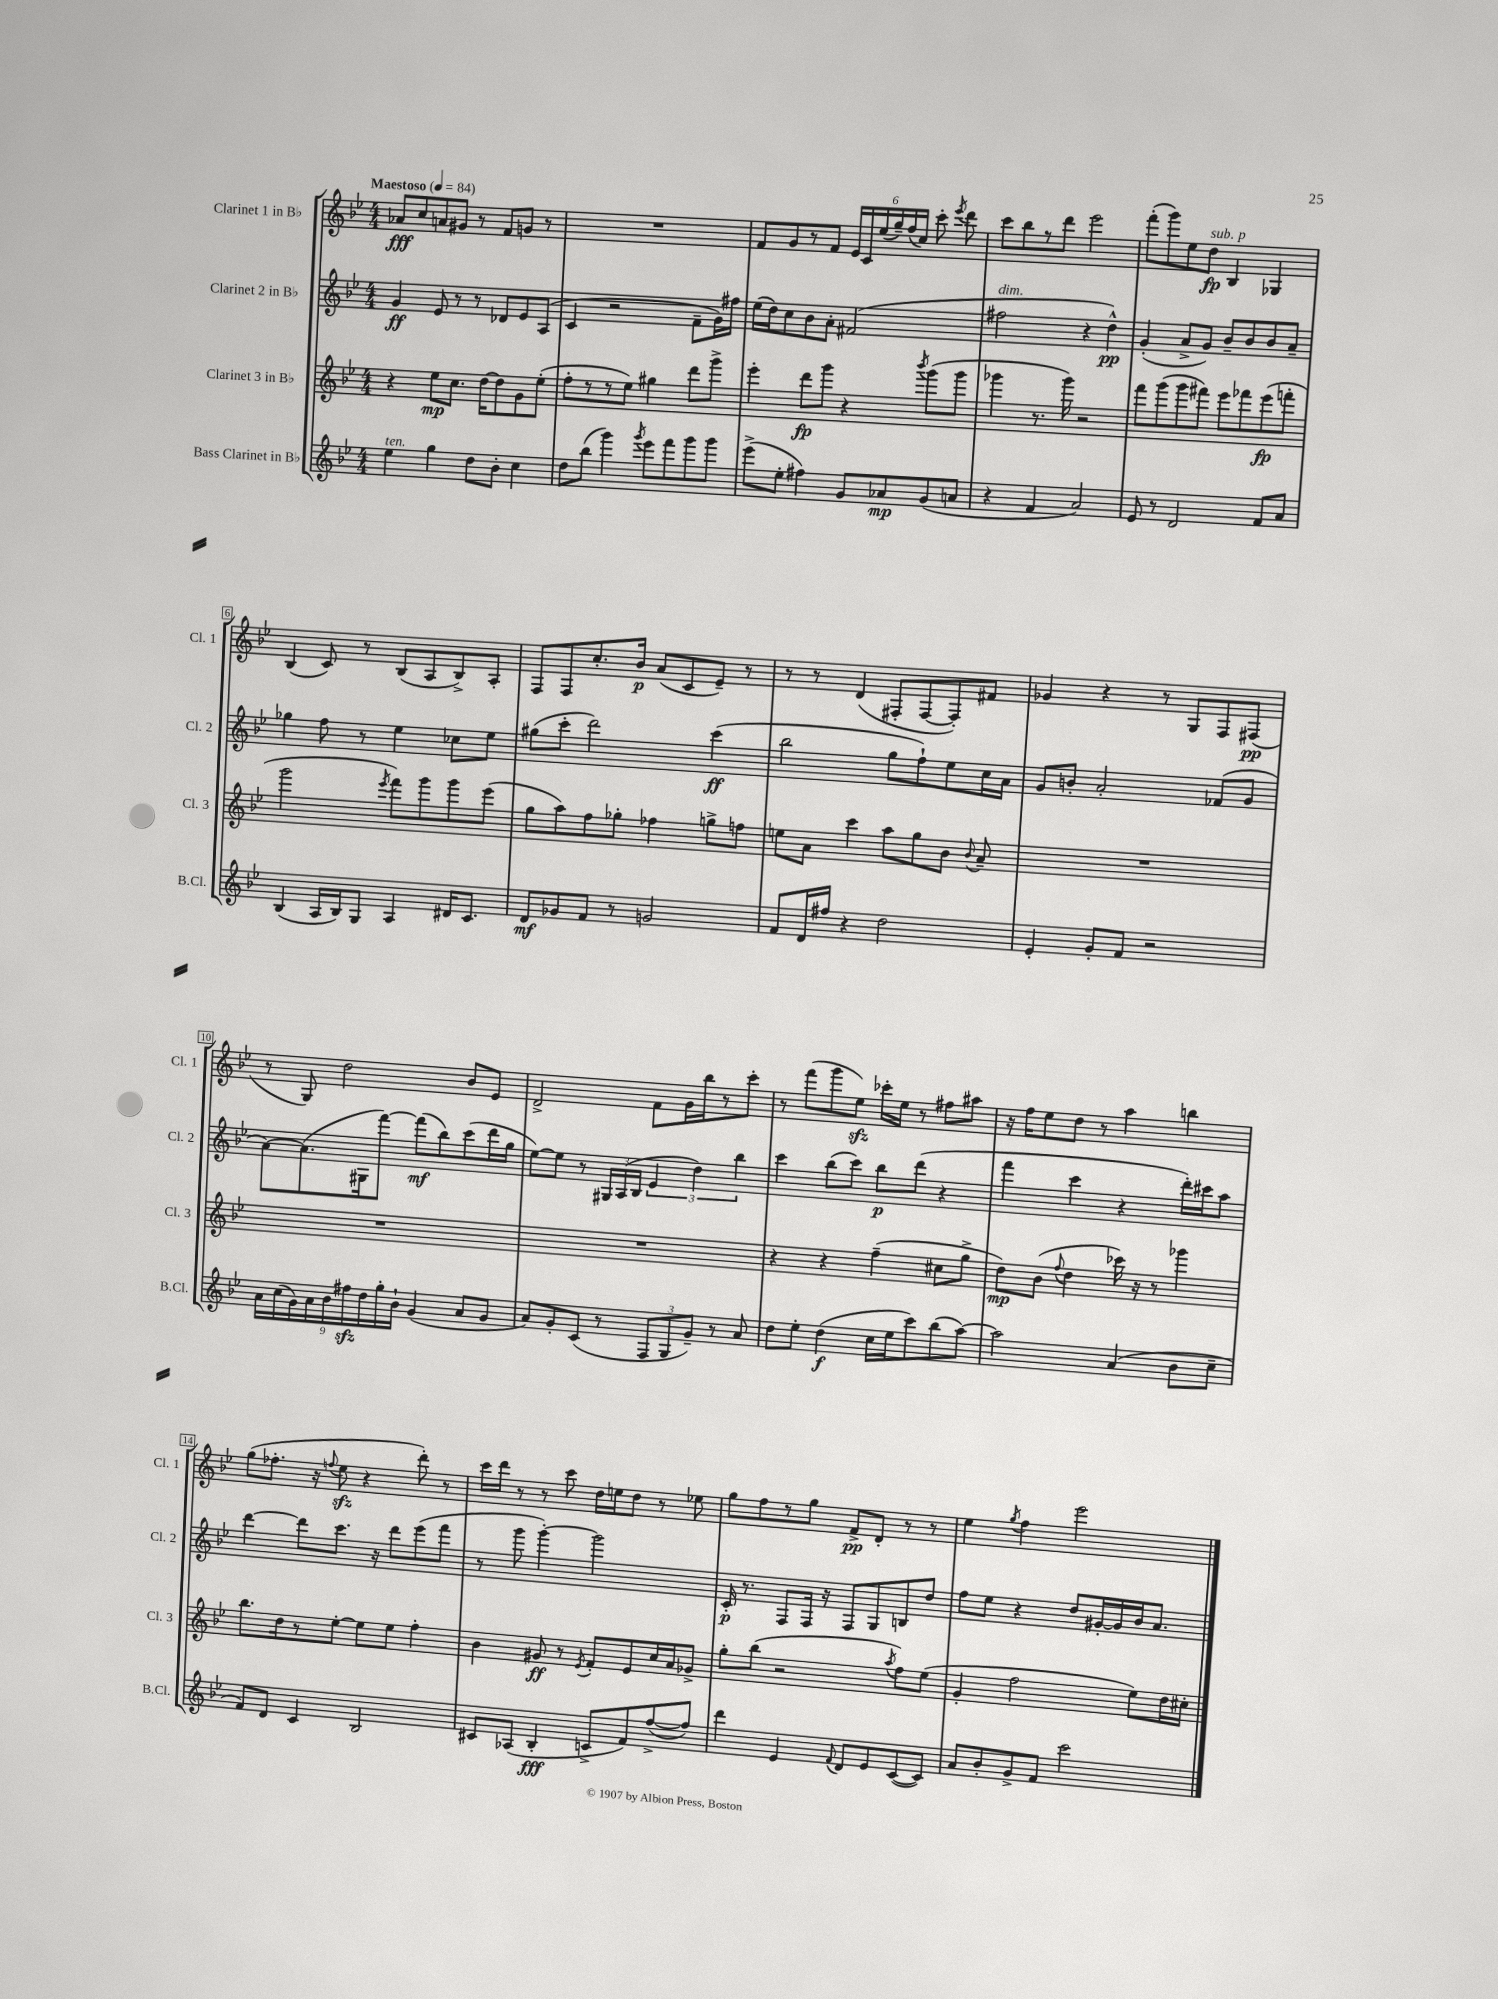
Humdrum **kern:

**kern	**kern	**kern	**kern
*staff4	*staff3	*staff2	*staff1
*clefG2	*clefG2	*clefG2	*clefG2
*k[b-e-]	*k[b-e-]	*k[b-e-]	*k[b-e-]
*M4/4	*M4/4	*M4/4	*M4/4
*MM84	*MM84	*MM84	*MM84
4ee-\	4r	4g/	8a-/L
.	.	.	8cc/
4gg\	8ee-\L	8e-/	8a/
.	8.cc\J	8r	8g#/J
8dd\L	.	8r	8r
.	[16dd\LK	.	.
8b-'\J	8dd\]	8d-/L	8f/L
4cc\	8g\	8e-/	8g/J
.	(8ee-'\J	(8A/J	8r
=	=	=	=
8dd\L	8ff'\L	4c/	1r
(8bb-\J	8r	.	.
4ggg\)	8r	2r	.
.	8ee-\J)	.	.
8qggg/	.	.	.
8eee-\L	4gg#\	.	.
8fff\	.	.	.
8ggg\	8ddd\L	8f~\L	.
8ggg\J	8ggg^\J	16g\L)	.
.	.	16ff#\JJ	.
=	=	=	=
(8eee-^\L	4eee-'\	(16ee-\LL	8f/L
.	.	16dd\J)	.
8ee-'\J	.	8cc\	8g/
4ff#\)	8ddd\L	8b-\	8r
.	8ggg\J	8a'\J	8f/J
8g/L	4r	(2f#/	24e-/LL
.	.	.	24c/
.	.	.	(24ee-/
8a-/	.	.	24gg~/)
.	.	.	(24ff/
.	.	.	24cc/JJ)
.	8qbbb-/	.	.
(8g/	(8ggg\L	.	8ccc'\
.	.	.	8qeee-/
8a/J	8ggg\J	.	8ddd\
=	=	=	=
4r	4ggg-\	2ff#\	8ccc\L
.	.	.	8bb-\
4f/	8.r	.	8r
.	.	.	8ddd\J
.	16ggg-\)	.	.
2a/)	2r	4r	2eee-\
.	.	4dd^^\)	.
=	=	=	=
8e-/	8fff\L	(4g'/	(8fff'\L
8r	(8ggg\	.	8ggg\)
2d/	8ggg\	8a^/L	8ee-\
.	8fff#\J)	8g/J)	8dd\J
.	8eee-\L	8b-~/L	4B-/
.	8fff-\	8b-/	.
8f/L	(8eee-\	8b-/	4G-/
8a/J	8fff'\J	8a~/J	.
=	=	=	=
(4B-/	2ggg\	4gg-\	(4B-/
16A/LL	.	8ff\	8c/)
16B-/J)	.	.	.
8G/J	.	8r	8r
.	8qeee-/	.	.
4A/	8fff\L)	4ee-\	(8B-/L
.	8ggg\	.	8A/
16d#/LK	8ggg\	8cc-\L	8B-^/)
8.c/J	.	.	.
.	(8eee-\J	8ee-\J	8A'/J
=	=	=	=
8d/L	8gg\L	(8gg#\L	8F/L
8g-/	8aa\)	8ccc'\J	8F/
8f/J	8ff\	2ddd\)	8.cc'/
8r	8gg-'\J	.	.
.	.	.	16b-/Jk
2g/	4ff-\	.	(8a/L
.	.	.	8c/
.	8gg^\L	(4ccc\	8e-~/J)
.	8ff\J	.	8r
=	=	=	=
8f/L	8ee\L	2bb-\	8r
16d/L	8a\J	.	8r
16ff#/JJ	.	.	.
4r	4ccc\	.	(4d/
2dd\	8aa\L	8gg\L	8F#'/L
.	8gg\	8ff`\)	[8F#/
.	8b-\J	8ee-\	8F#'/])
.	8qqb-/	.	.
.	8a~/	16cc\L	8f#/J
.	.	16a\JJ	.
=	=	=	=
4e-'/	1r	8g/L	4g-/
.	.	8b'/J	.
8g'/L	.	2a'/	4r
8f/J	.	.	.
2r	.	.	8r
.	.	.	8G/L
.	.	(8f-/L	8F/
.	.	8g/J	(8F#/J
=	=	=	=
18a\LL	1r	[8a\L)	8r
(18cc\	.	.	.
18g\)	.	.	.
.	.	(8.a\]	8G/)
18a\	.	.	.
18b-\	.	.	.
.	.	.	2dd\
18ff#\	.	.	.
.	.	16G#\k	.
18dd\	.	.	.
.	.	[8fff\J)	.
18gg'\	.	.	.
18b-`\JJ	.	.	.
(4g/	.	(8fff\]L	.
.	.	8bb-\)	.
8a/L	.	(8ccc\	8b-/L
8g/J	.	16ddd\L	8e-/J
.	.	16gg\JJ	.
=	=	=	=
8a/L)	1r	[8ee-\L)	2d^/
8g'/	.	8ee-\]J	.
(8c/J	.	8r	.
8r	.	24G#/LL	.
.	.	(24A/	.
.	.	24B-/JJ	.
12F/L	.	6e-/	8f\L
12G/	.	.	.
.	.	.	16g\L
12g~/J)	.	6dd\)	.
.	.	.	16bb-\J
8r	.	.	8r
.	.	6bb-\	.
8a/	.	.	8ccc'\J
=	=	=	=
8dd\L	4r	4ccc\	8r
8ee-'\J	.	.	(8fff\L
(4dd\	4r	(8bb-\L	8ggg\
.	.	8ccc\J)	8ee-\J)
16cc\LL	(4ff~\	8bb-\L	16ccc-'\LL
16ee-\J	.	.	16ee-\JJ
8ccc\)	.	(8ddd\J	8r
(8bb-\	8cc#\L	4r	8ff#\L
[8aa\J)	8gg^\J	.	8aa#\J
=	=	=	=
2aa\]	8dd\L)	4fff\	16r
.	.	.	16ff\LK
.	(8b-\J	.	8ee-\
.	8qqff/	.	.
.	4dd\	4ccc\	8dd\J
.	.	.	8r
(4a/	16ccc-\)	4r	4aa\
.	16r	.	.
.	8r	.	.
8b-\L	4ggg-\	16ddd'\LL)	4bb\
.	.	16ccc#\J	.
8cc~\J	.	8aa\J	.
=	=	=	=
8f/L)	8.bb-\L	[4ddd\	(8gg\L
8d/J	.	.	8.ff-'\J
.	16dd\k	.	.
4c/	8r	8ddd\]L	.
.	.	.	16r
.	.	.	8qqff/
.	[8ee-'\J	8.ccc\J	8ee-\
2B-/	8ee-\]L	.	4r
.	.	16r	.
.	8ee-\J	8ddd\L	.
.	4ff'\	(8eee-\	8ddd'\)
.	.	8fff\J	8r
=	=	=	=
8c#/L	4b-\	8r	16ccc\LL
.	.	.	16ddd\JJ
(8A-/J	.	8ggg\	8r
4B-'/	8g#/	[4ggg'\)	8r
.	8r	.	8ccc\
.	8qe-/	.	.
8c^/L	8f'/L	2ggg\]	16dd\LL
.	.	.	16ee\J
8f/)	8e-/	.	8dd\J
([8ff^/	16cc/L	.	8r
.	16a/J	.	.
8ff/]J)	8g-^/J	.	8ee-\
=	=	=	=
4ddd\	8gg'\L	16c'/	8gg\L
.	.	8.r	.
.	(8bb-\J	.	8ff\
4e-/	2r	8F/L	8r
.	.	16F/Jk	8gg\J
.	.	16r	.
8qqf/	.	.	.
8d/L	.	8F/L	8f^/L
8e-/	.	8G/	8d'/J
.	8qaa/	.	.
([8c/	8ff\L)	8B/	8r
8c/]J)	(8ee-\J	8dd/J	8r
=	=	=	=
8a/L	4g'/	8ff\L	4ee-\
8b-'/	.	8ee-\J	.
.	.	.	8qgg/
8g^/	2ff\	4r	4ff\
8f/J	.	.	.
2ccc\	.	8dd/L	2eee-\
.	.	[16g#'/L	.
.	.	16g#/]	.
.	8ee-\L)	16b-/J	.
.	.	8.a/J	.
.	16dd\L	.	.
.	16cc#'\JJ	.	.
==	==	==	==
*-	*-	*-	*-
